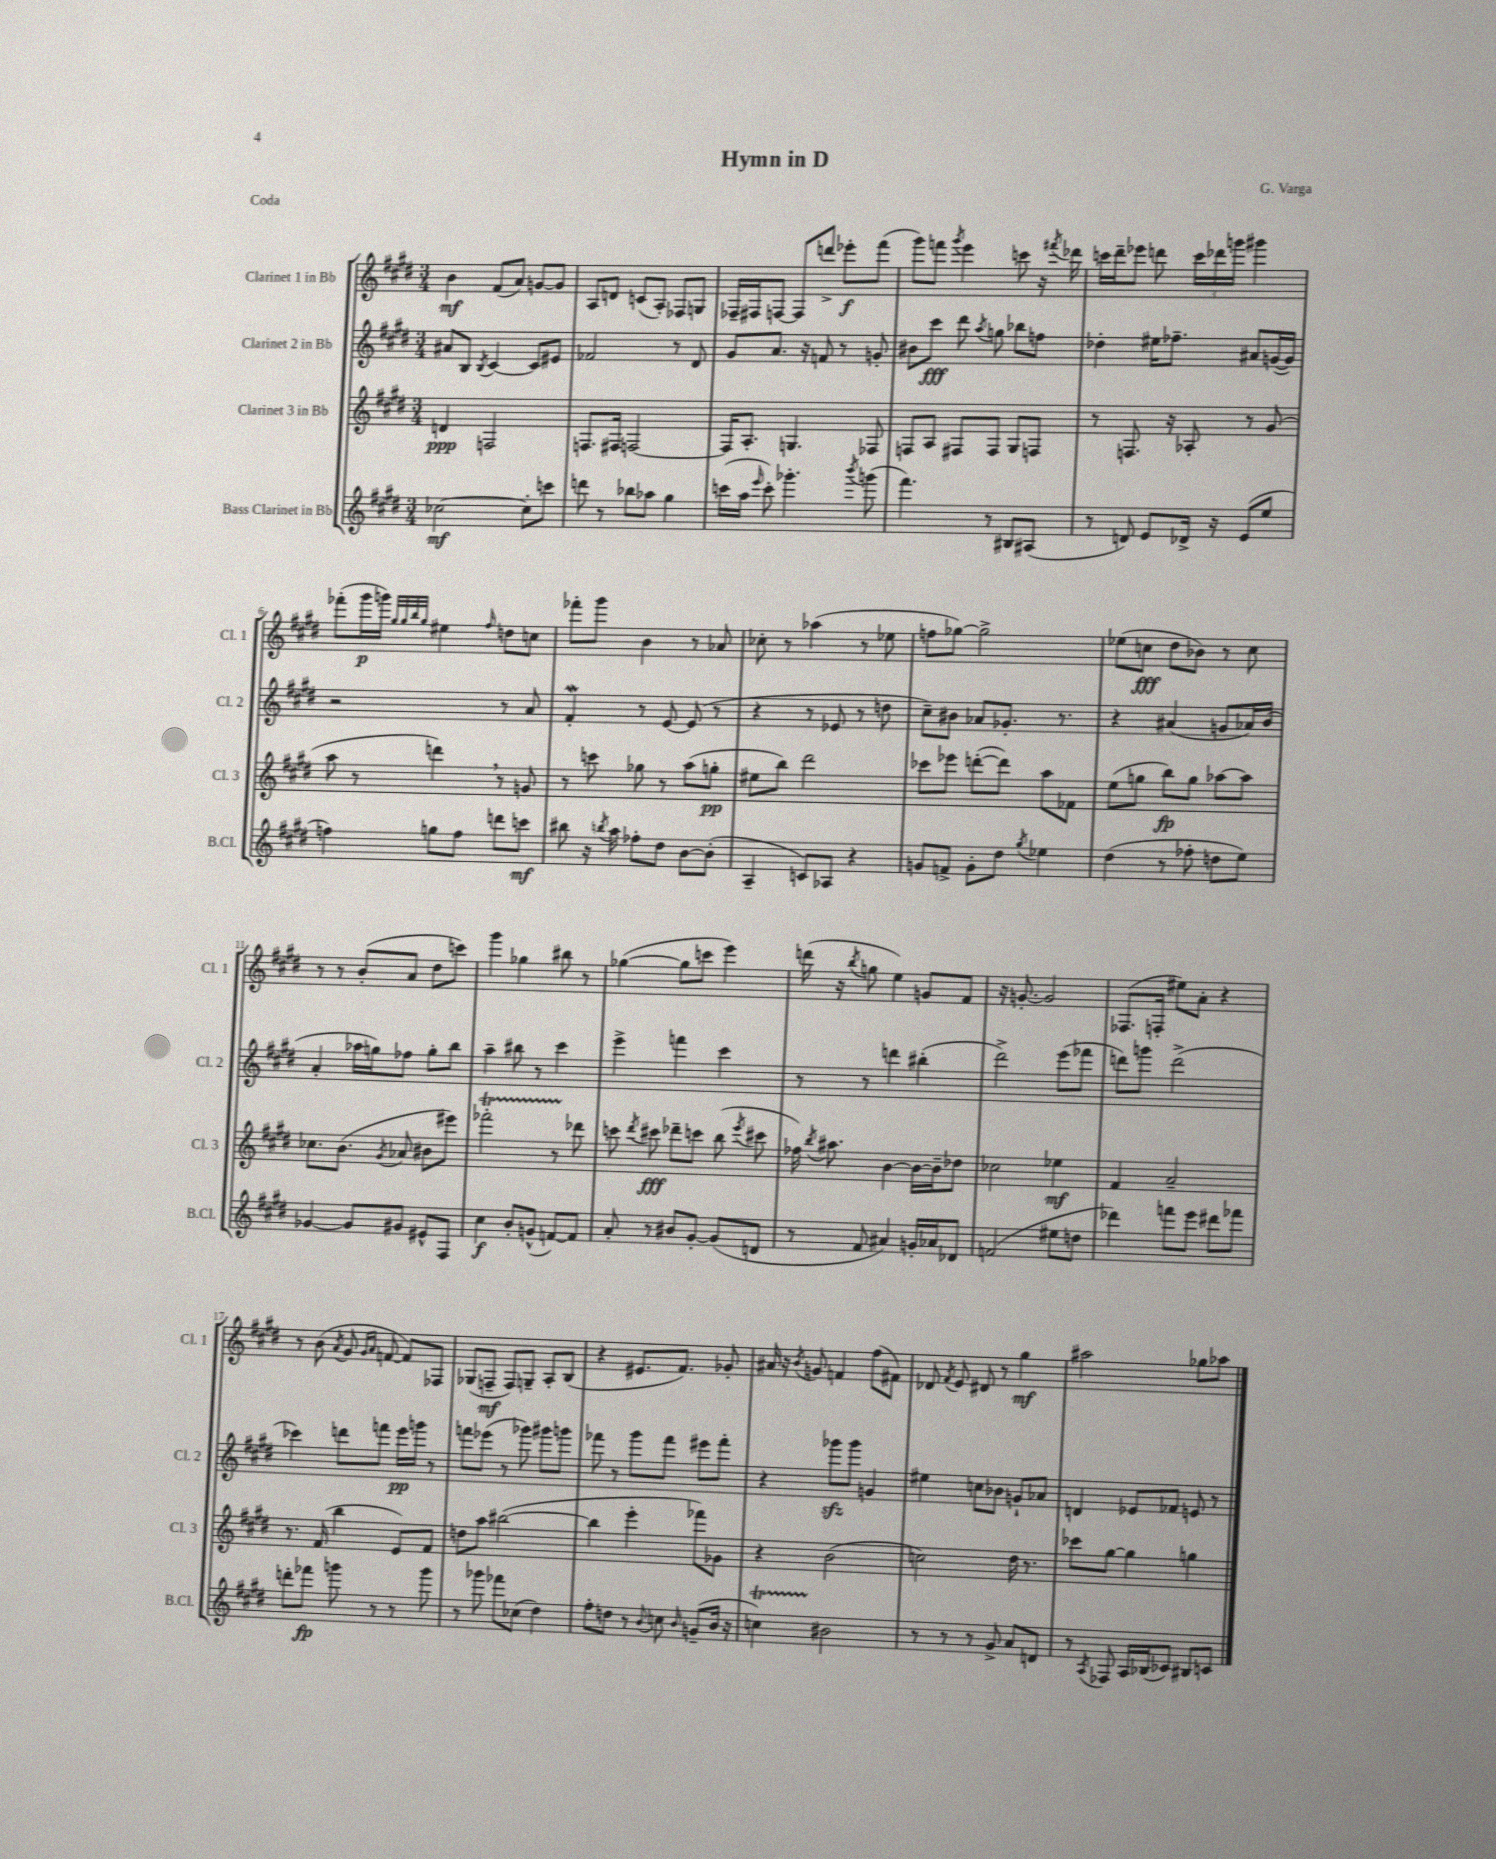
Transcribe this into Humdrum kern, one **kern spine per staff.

**kern	**kern	**kern	**kern
*staff4	*staff3	*staff2	*staff1
*clefG2	*clefG2	*clefG2	*clefG2
*k[f#c#g#d#]	*k[f#c#g#d#]	*k[f#c#g#d#]	*k[f#c#g#d#]
*M3/4	*M3/4	*M3/4	*M3/4
[2cc-\	4d/	8a#/L	4b\
.	.	8B/J	.
.	.	8qB/	.
.	2F/	[4c#/	(8f#/L
.	.	.	8a/J)
8cc-'\]L	.	8c#/]L	[8g/L
8ccc\J	.	8e#/J	8g/]J
=	=	=	=
8ddd\	8.F/L	2f-/	8A/L
8r	.	.	8d/J
.	16F#/Jk	.	.
8bb-\L	[2F/	.	(8c/L
8aa-\J	.	.	8A'/J)
4gg#\	.	8r	8F-/L
.	.	8d#/	8G/J
=	=	=	=
(16ccc\LL	16F/]LK	8g#/L	16F-~/LL
16aa\JJ	8.A'/J	.	16F#/J
16qqeee/	.	.	.
8ccc'\)	.	8.a/J	[8F/J
4.ggg-'\	4.G/	.	8F/]L
.	.	16r	.
.	.	8f/	8ddd^/J
.	.	8r	8eee-'\L
8qbbb/	.	.	.
(8ggg\	8F-/	8g'/	(8fff#\J
=	=	=	=
4.fff#\)	8F/L	8b#\L	8ggg#\L)
.	8A/J	8ccc#\J	8fff\J
.	.	.	8qggg#/
.	8F#/L	8ddd#\	4eee\
.	.	8qaa/	.
8r	8F#/J	8gg\	.
8B#/L	8G#/L	8bb-\L	8ccc\
(8A#/J	8F/J	8ff\J	16r
.	.	.	8qfff#/
.	.	.	16ddd-\
=	=	=	=
8r	8r	4dd-'\	16ccc\LL
.	.	.	16ddd#~\J
8d/)	8.F/	.	8eee-\J
8e/L	.	16ee#\LK	8ddd\
.	16r	8.ff-~\J	.
16d-^/Jk	8A-'/	.	24ccc\LL
.	.	.	24ddd-\
16r	.	.	.
.	.	.	24ggg\JJ
(8e/L	8r	8a#/L	4ggg#\
8ee/J	(8g#/	([16g/L	.
.	.	16g/]JJ)	.
=	=	=	=
4ff\)	8aa\	2r	(8fff-'\L
.	8r	.	16ggg#\L
.	.	.	16ggg\JJ)
.	.	.	32qqgg#/LLL
.	.	.	32qqgg#/
.	.	.	32qqbb/
.	.	.	32qqgg#/JJJ
8gg\L	4ddd\)	.	4ee#\
8ff\J	.	.	.
.	.	.	16qqff#/
8ddd\L	8r	8r	8dd\L
8ccc\J	8g/	8a/	8cc\J
=	=	=	=
8bb#\	8r	4f#'/	8fff-'\L
16r	8ccc\	.	8ggg#\J
8qbb/	.	.	.
16aa\	.	.	.
8ff-'\L	8gg-\	8r	4b\
8dd#\J	8r	[8e/	.
[8b\L	(8aa\L	(8e/]	8r
(8b'\]J	8gg'\J	8r	8a-/
=	=	=	=
4A~/	8ee#\L	4r	8cc-'\
.	8bb\J)	.	8r
8c/L)	2ddd#\	8r	(4aa-\
8A-/J	.	8e-/	.
4r	.	8r	8r
.	.	8dd\	8ee-\
=	=	=	=
8g/L	8ccc-\L	8cc#~\L)	8ff\L
8f^/J	8eee-\J	8b#\J	[8gg-\J)
8g'\L	([8ddd'\L	8a-/L	2gg-^\]
8dd#\J	8ddd\]J)	8.g-'/J	.
8qgg#/	.	.	.
4ee-\	8aa\L	.	.
.	.	8.r	.
.	8f-\J	.	.
=	=	=	=
(4dd#\	(8ee\L	4r	(8ee-\L
.	8gg\J	.	8cc\J
8r	8bb\L)	(4a#/	8dd#\L
8ff-'\	8gg\J	.	8b-\J)
8dd\L	[8aa-\L	8g/L	8r
8ee\J)	8aa-\]J	16a-/L)	8cc\
.	.	(16b/JJ	.
=	=	=	=
[4g-/	8.cc-\L	4a'/	8r
.	.	.	8r
.	(8.b\J	.	.
8g-/]L	.	16aa-\LL	(8b'/L
.	.	16gg\J)	.
.	8qg#/	.	.
8g#/J	8a-/	8ff-\J	8a/J
8e#^^/L	8b#\L	8gg'\L	8dd#\L
8F#/J	8eee#\J)	8bb\J	8ccc\J)
=	=	=	=
4cc#\	2fff-'\	4aa~\	4ggg#\
8b'/L	.	8bb#\	4gg-\
(8g^^/J	.	8r	.
[8f/L)	8r	4ccc#\	8bb#\
8f/]J	8ddd-\	.	8r
=	=	=	=
8a'/	8ccc\	4eee^\	([4gg-\
.	8qddd#/	.	.
8r	8ccc#\	.	.
8b#/L	8ddd-~\L	4fff\	8gg-\]L
[8g#'/J	8ccc\J	.	8ccc\J
(8g#/]L	(8bb\	4ccc#\	4eee\)
.	8qeee/	.	.
8d/J	8ccc#\	.	.
=	=	=	=
8r	16ff-\)	8r	(16ddd\
.	8qbb/	.	.
.	8.aa#\	.	16r
.	.	.	8qbb/
8f#/	.	8r	8gg\
4a#/)	[4b\	4ddd\	4ee\)
16g'/LL	16b\_LL	(4bb#'\	8g/L
16a-/J	16b~\]J	.	.
8d-/J	8dd-\J	.	8f#/J
=	=	=	=
(2f/	2cc-\	2ddd#^\)	16r
.	.	.	[8.g'/
.	.	.	2g/]
8ee#\L	4ee-\	(8eee\L	.
8dd\J	.	8fff-\J	.
=	=	=	=
4ddd-\)	4f#/	8ddd\L)	(8.F-/L
.	.	8ggg\J	.
.	.	.	16F'/Jk
8fff\L	2a~/	(2ddd^\	8ee#\L)
8eee\J	.	.	8a'\J
8ddd#\L	.	.	4r
8fff-\J	.	.	.
=	=	=	=
8ddd'\L	8.r	4ccc-\)	8r
8fff-\J	.	.	(8b\
.	(16f#/	.	.
.	.	.	8qa/
8ggg\	4bb\	8ddd\L	8g#/
.	.	.	16qqg#/LL
.	.	.	16qqa/JJ
8r	.	8fff\J	[8f/
8r	8e/L)	16eee\LL	8f/]L)
.	.	16ggg\JJ	.
8ggg\	8f#/J	8r	8F-/J
=	=	=	=
8r	8dd\L	8fff\L	(8G-/L
8ggg-\	8aa\J	(8eee-\J	8F~/J
8fff-\L	([2bb#\	8r	8F/L)
(8cc-\J	.	8ggg-\)	8G~/J
4dd#\)	.	8ggg#\L	8A'/L
.	.	8ggg\J	(8B/J
=	=	=	=
8ff#'\L	4bb#\]	8fff-\	4r
8dd\J	.	8r	.
8r	4eee'\	8ggg#\L	8.e#/L
8qqb/	.	.	.
8cc\	.	8fff-\J	.
.	.	.	8.f#/J)
16qqb/	.	.	.
(8g~/L	8fff-\L)	8eee#\L	.
16b/Jk	8g-\J	8fff-'\J	8g-'/
16r	.	.	.
=	=	=	=
4cc\)	4r	4r	16a#/
.	.	.	16r
.	.	.	8qb/
.	.	.	8g/
2b#\	(2b\	8ggg-\L	4f/
.	.	8ggg-\J	.
.	.	4g/	(8ff#\L
.	.	.	8f#\J)
=	=	=	=
8r	2cc\)	4ee#\	8d-/
.	.	.	8qf#/
8r	.	.	8e/
8r	.	8cc\L	8d#/
8g#^/	.	8b-\J	8r
8a/L	16dd#\	8g`/L	4gg#\
.	8.r	.	.
8d/J	.	8a-/J	.
=	=	=	=
8r	8ccc-\L	4d/	2aa#\
8qA/	.	.	.
8F-/	[8gg#\J	.	.
16A/LL	4gg#\]	8e-/L	.
(16B-/J	.	.	.
8c-/J)	.	8f-/J	.
8B#/L	4gg\	8e/	8gg-\L
8c/J	.	8r	8aa-\J
==	==	==	==
*-	*-	*-	*-
